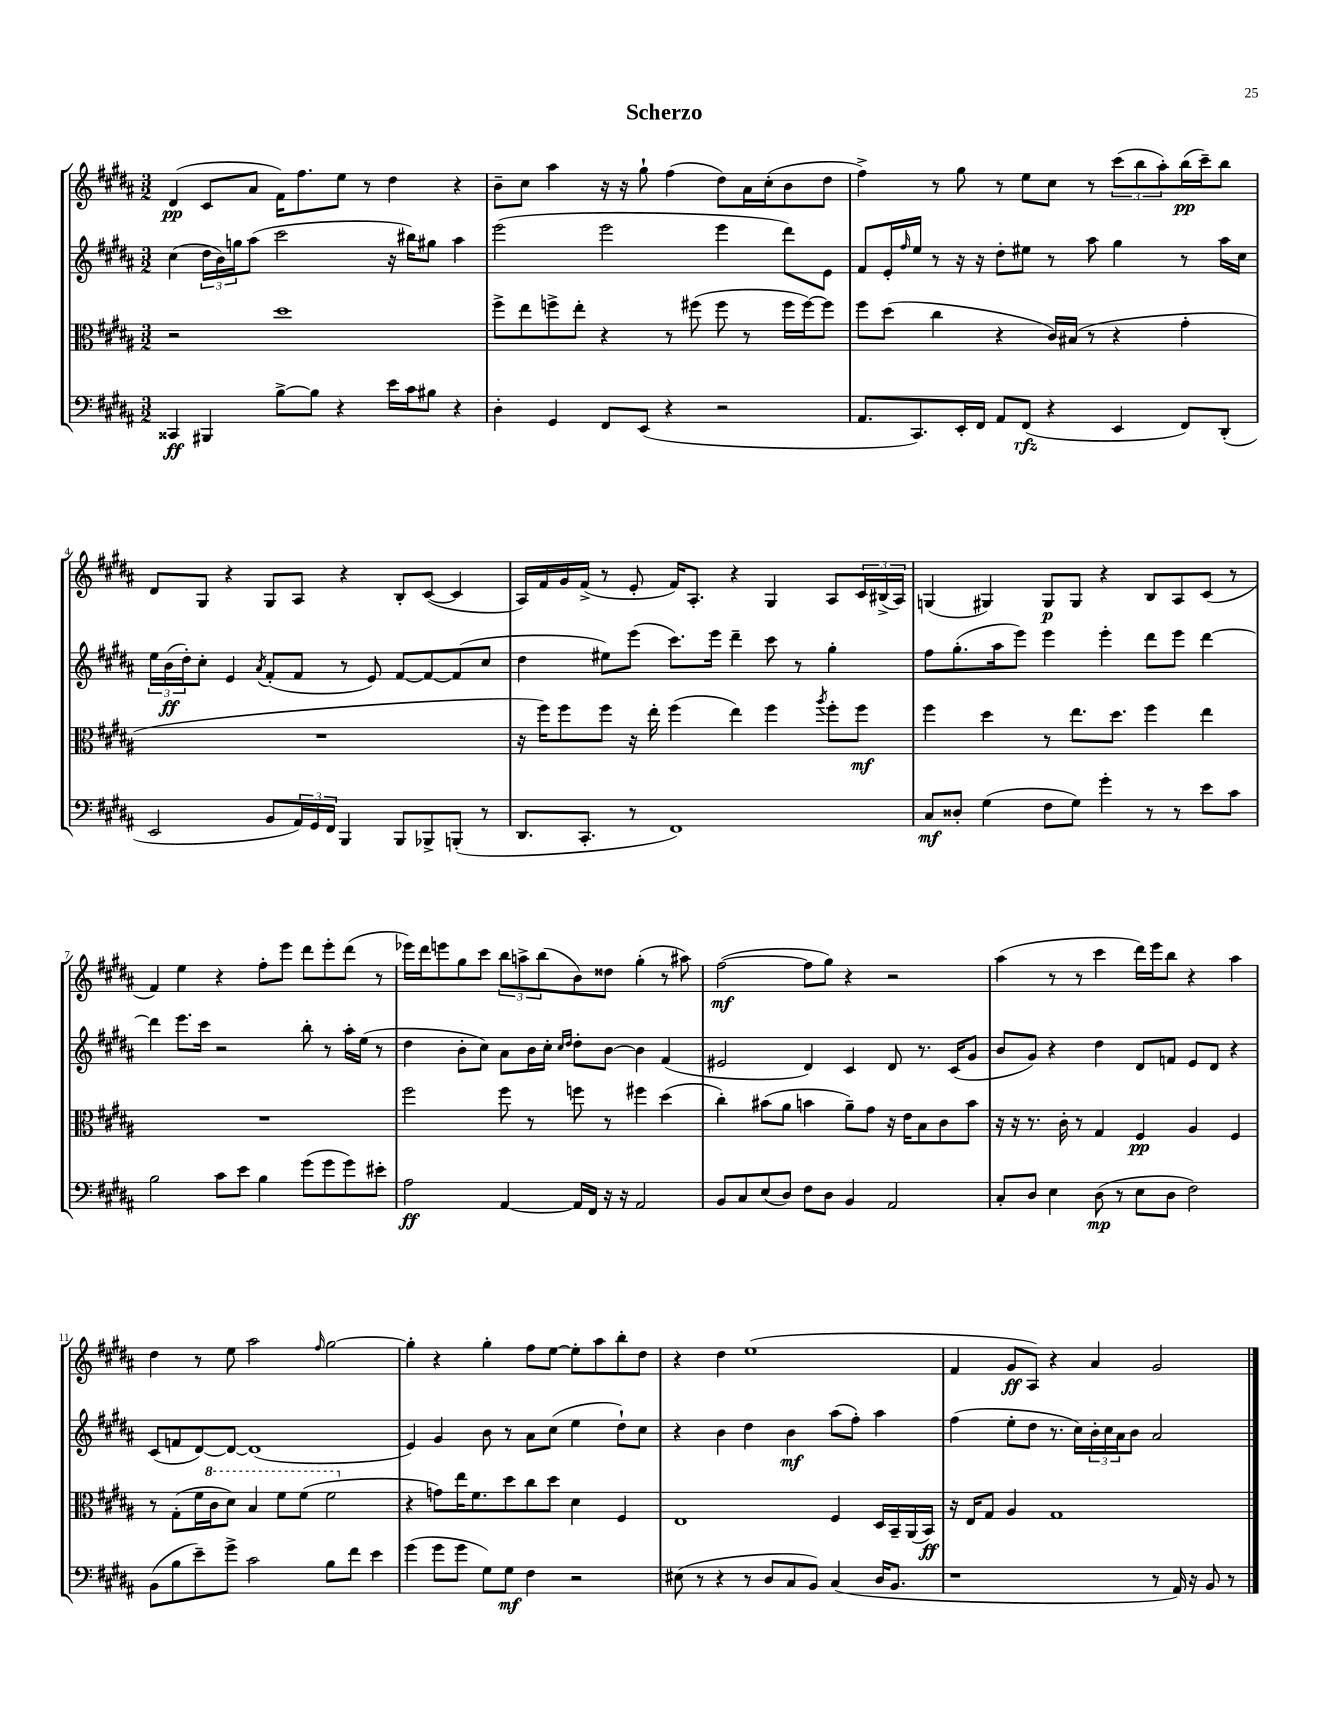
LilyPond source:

\header { title = "Scherzo" }
<<
\new StaffGroup <<
\new Staff = "s0" {
    \clef treble \key b \major \numericTimeSignature \time 3/2
    dis'4\pp( cis'8 ais'8 fis'16) fis''8. e''8 r8 dis''4 r4 |
    b'8-- cis''8 ais''4 r16 r16 gis''8-! fis''4( dis''8) ais'16 cis''16-.( b'8 dis''8 |
    fis''4->) r8 gis''8 r8 e''8 cis''8 r8 \tuplet 3/2 { cis'''8( b''8 ais''8-.) } b''16\pp( cis'''16--) b''8 |
    dis'8 gis8 r4 gis8 ais8 r4 b8-. cis'8~( cis'4 |
    ais16) fis'16 gis'16 fis'16->( r8 e'8-. fis'16) ais8.-. r4 gis4 ais8 \tuplet 3/2 { cis'16 bis16->( ais16) } |
    g4( gis4) gis8\p gis8 r4 b8 ais8 cis'8( r8 |
    fis'4) e''4 r4 fis''8-. e'''8 dis'''8 e'''8-. dis'''8( r8 |
    ees'''16) dis'''16 e'''8 gis''8 cis'''8 \tuplet 3/2 { b''8 a''8-> b''8( } b'8) disis''8 gis''4-.( r8 ais''8) |
    fis''2~\mf( fis''8 gis''8) r4 r2 |
    ais''4( r8 r8 cis'''4 dis'''16) e'''16 b''8 r4 ais''4 |
    dis''4 r8 e''8 ais''2 \grace { fis''16 } gis''2~ |
    gis''4-. r4 gis''4-. fis''8 e''8~ e''8-. ais''8 b''8-. dis''8 |
    r4 dis''4 e''1( |
    fis'4 gis'8\ff ais8) r4 ais'4 gis'2 \bar "|." |
}
\new Staff = "s1" {
    \clef treble \key b \major \numericTimeSignature \time 3/2
    cis''4( \tuplet 3/2 { dis''16 b'16) g''16 } ais''8( cis'''2 r16 bis''16) gis''8 ais''4 |
    e'''2( e'''2 e'''4 dis'''8) e'8 |
    fis'8 e'16-. \grace { fis''16 } e''16 r8 r16 r16 dis''8-. eis''8 r8 ais''8 gis''4 r8 ais''16 cis''16 |
    \tuplet 3/2 { e''16 b'16\ff( dis''16-.) } cis''8-. e'4 \acciaccatura { ais'8 } fis'8-.( fis'8 r8 e'8) fis'8~ fis'8~ fis'8( cis''8 |
    dis''4 eis''8) e'''8( cis'''8.) e'''16 dis'''4-- cis'''8 r8 gis''4-. |
    fis''8 gis''8.-.( ais''16 e'''8) e'''4 e'''4-. dis'''8 e'''8 dis'''4~ |
    dis'''4 e'''8. cis'''16 r2 b''8-. r8 ais''16-. e''16( r8 |
    dis''4 b'8-. cis''8) ais'8 b'16 cis''16-. \grace { cis''16 dis''16 } dis''8-. b'8~ b'4 fis'4( |
    eis'2 dis'4) cis'4 dis'8 r8. cis'16( gis'8 |
    b'8 gis'8) r4 dis''4 dis'8 f'8 e'8 dis'8 r4 |
    cis'8( f'8 dis'8~) dis'8~ dis'1( |
    e'4) gis'4 b'8 r8 ais'8 cis''8( e''4 dis''8-!) cis''8 |
    r4 b'4 dis''4 b'4\mf ais''8( fis''8-.) ais''4 |
    fis''4( e''8-. dis''8 r8. cis''16) \tuplet 3/2 { b'16-. cis''16 ais'16 } b'8 ais'2 \bar "|." |
}
\new Staff = "s2" {
    \clef alto \key b \major \numericTimeSignature \time 3/2
    r2 dis''1 |
    fis''8-> e''8 f''8-> e''8-. r4 r8 fis''8( fis''8 r8 fis''16 fis''16~) fis''8 |
    fis''8 dis''8( cis''4 r4 cis'16) bis16( r8 r4 gis'4-. |
    R1. |
    r16 fis''16) fis''8 fis''8 r16 e''16-. fis''4( e''4) fis''4 \acciaccatura { ais''8 } fis''8-. fis''8\mf |
    fis''4 dis''4 r8 e''8. dis''8. fis''4 e''4 |
    R1. |
    fis''2 fis''8 r8 f''8 r8 fis''4 dis''4( |
    cis''4-.) bis'8( ais'8 b'4 ais'8--) gis'8 r16 e'16 b8 cis'8 b'8 |
    r16 r16 r8. cis'16-. r8 gis4 fis4\pp ais4 fis4 |
    r8 gis8-.( fis'16 \ottava #1 cis''16 dis''8) b'4 fis''8 fis''8( fis''2 \ottava #0 |
    r4 g'8) e''16 fis'8. dis''8 cis''8 dis''8 dis'4 fis4 |
    e1 fis4 dis16 b,16-- ais,16( b,16\ff) |
    r16 e16 gis8 ais4 gis1 \bar "|." |
}
\new Staff = "s3" {
    \clef bass \key b \major \numericTimeSignature \time 3/2
    cisis,4\ff bis,,4 b8~-> b8 r4 e'16 cis'16 bis8 r4 |
    dis4-. gis,4 fis,8 e,8( r4 r2 |
    ais,8. cis,8.) e,16-. fis,16 ais,8 fis,8\rfz( r4 e,4 fis,8) dis,8-.( |
    e,2 b,8 \tuplet 3/2 { ais,16) gis,16 fis,16 } b,,4 b,,8 bes,,8-> b,,8-.( r8 |
    dis,8. cis,8.-. r8 fis,1) |
    cis8\mf disis8-. gis4( fis8 gis8) gis'4-. r8 r8 e'8 cis'8 |
    b2 cis'8 e'8 b4 gis'8( gis'8 gis'8) eis'8-. |
    ais2\ff ais,4~ ais,16 fis,16 r16 r16 ais,2 |
    b,8 cis8 e8( dis8) fis8 dis8 b,4 ais,2 |
    cis8-. dis8 e4 dis8\mp( r8 e8 dis8 fis2) |
    b,8( b8 e'8--) gis'8-> cis'2 b8 fis'8 e'4 |
    gis'4( gis'8 gis'8 gis8) gis8\mf fis4 r2 |
    eis8( r8 r4 r8 dis8 cis8 b,8) cis4( dis16 b,8. |
    r1 r8 ais,16) r16 b,8 r8 \bar "|." |
}
>>
>>
